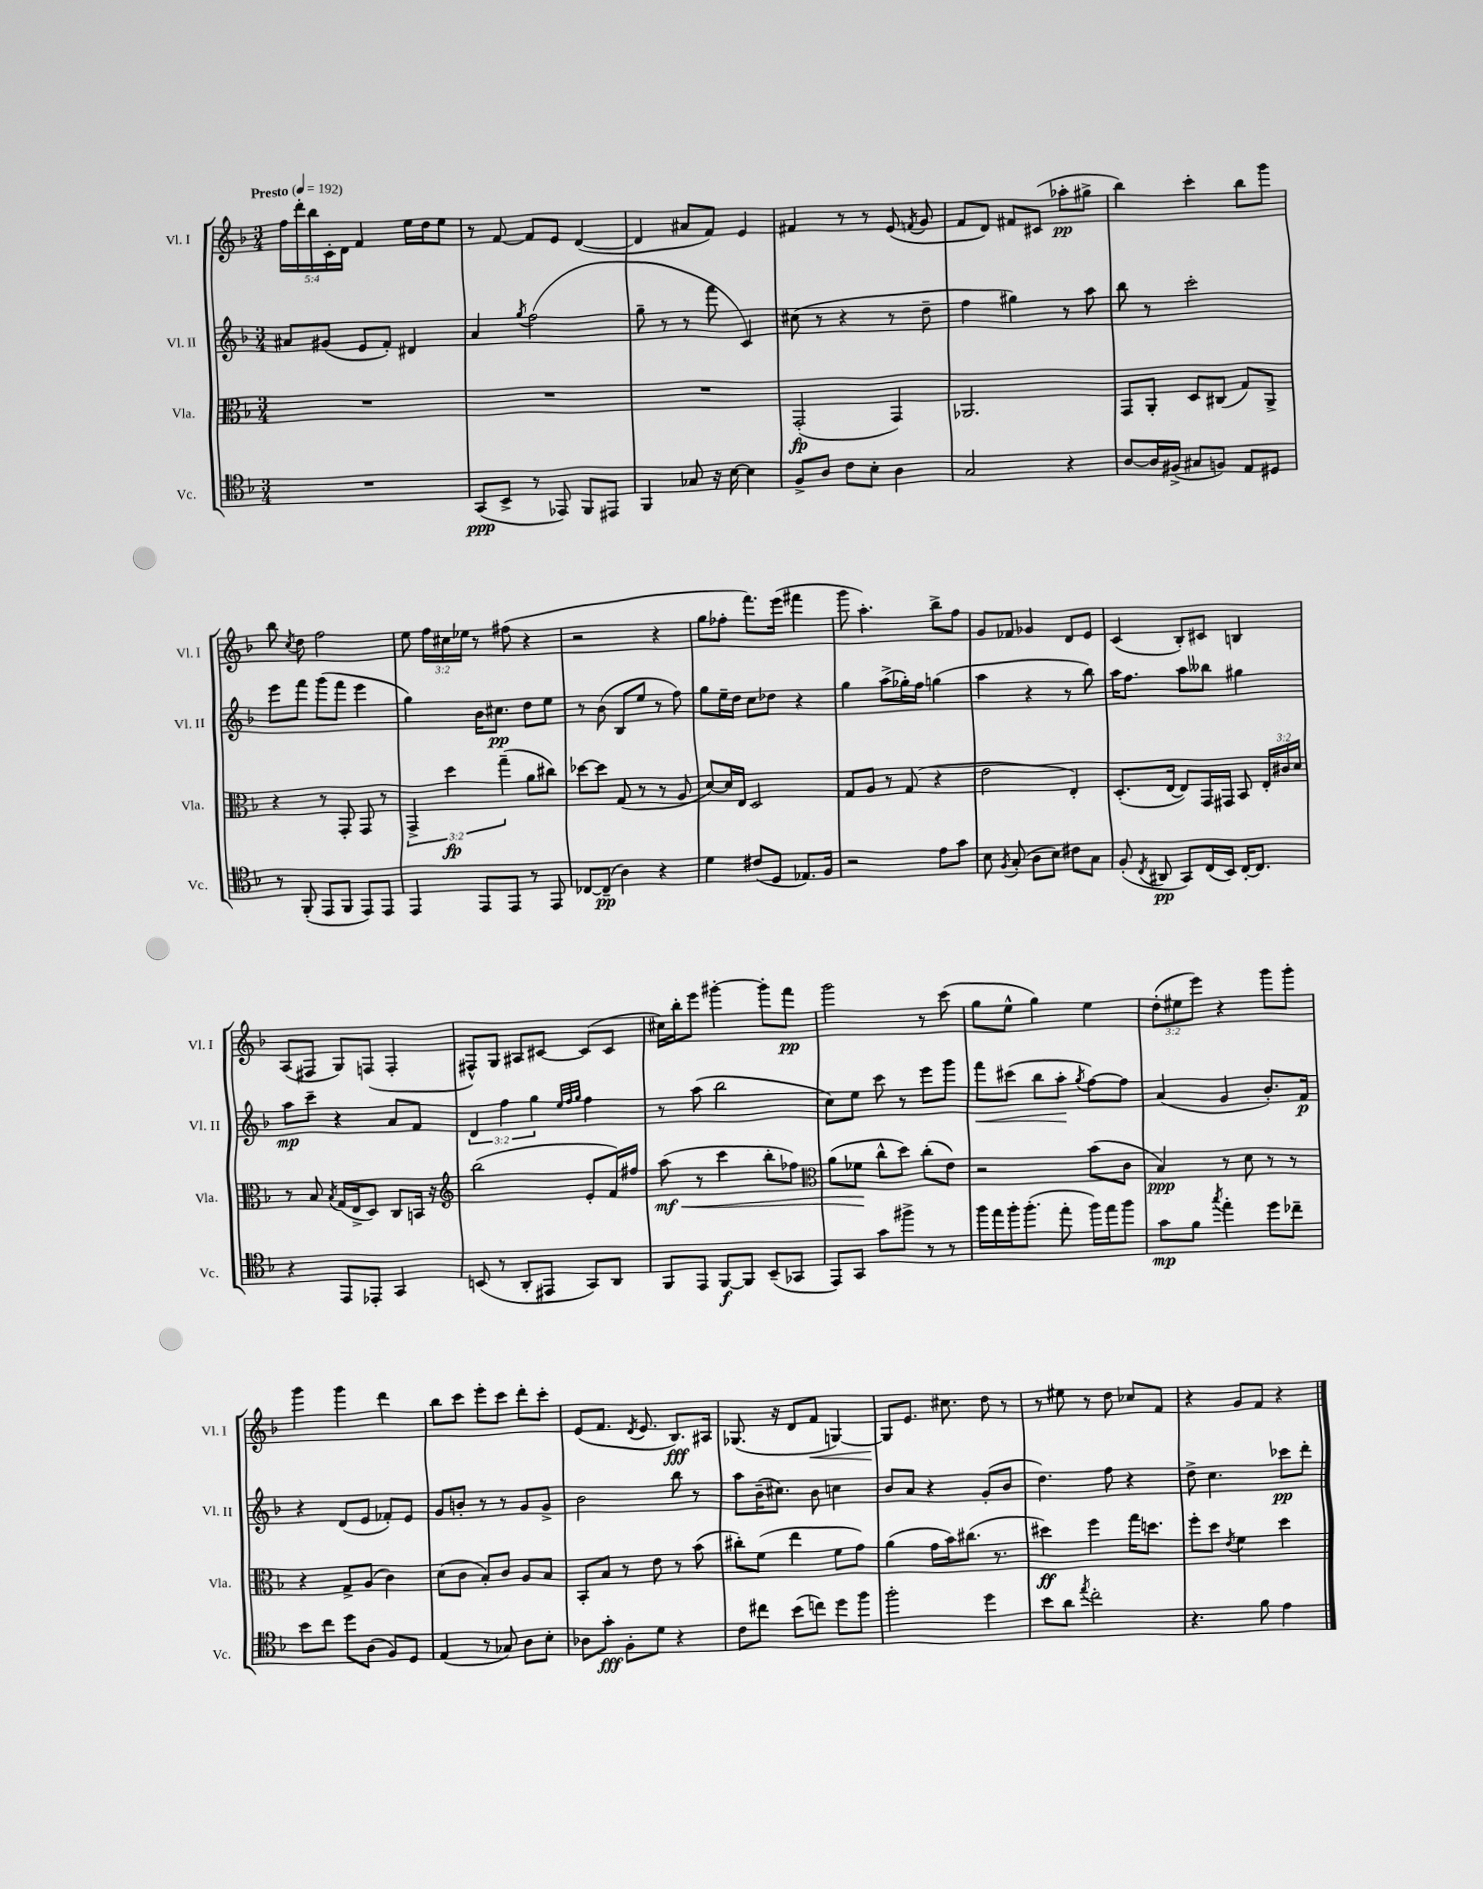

**kern	**kern	**kern	**kern
*staff4	*staff3	*staff2	*staff1
*clefC4	*clefC3	*clefG2	*clefG2
*k[b-]	*k[b-]	*k[b-]	*k[b-]
*M3/4	*M3/4	*M3/4	*M3/4
*MM192	*MM192	*MM192	*MM192
2.r	2.r	8a#	20ff
.	.	.	20ddd'
.	.	.	20bb-
.	.	(8g#	.
.	.	.	20c'
.	.	.	20d
.	.	8e	4f
.	.	8f')	.
.	.	4d#	16ee
.	.	.	16dd
.	.	.	8ee
=	=	=	=
(8GG	2.r	4a	8r
8BB-^	.	.	[8f
.	.	8qgg	.
8r	.	(2ff	8f]
8EE-)	.	.	8e
8FF	.	.	([4d
8EE#	.	.	.
=	=	=	=
4FF	2.r	8gg~	4d]
.	.	8r	.
8G-	.	8r	8a#
16r	.	8fff	8f)
[16B-	.	.	.
4B-]	.	4c)	4e
=	=	=	=
8F^	(2GG'	(8cc#	4f#
8A	.	8r	.
8c	.	4r	8r
8B-'	.	.	8r
4A	4GG)	8r	(8e
.	.	.	8qf
.	.	8dd~	8g
=	=	=	=
2G	2.AA-	4ff	8f
.	.	.	8d)
.	.	4gg#)	8f#
.	.	.	(8c#
4r	.	8r	8aa-'
.	.	8aa	8gg#^
=	=	=	=
[8A	8GG	8bb-	4bb-)
16A]	8AA'	8r	.
(16F#^	.	.	.
8G#	8D	2ccc'	4ccc'
8F)	(8C#	.	.
8E	8G)	.	8bb-
8D#	8AA^	.	8ggg
=	=	=	=
8r	4r	8eee	8bb-
.	.	.	8qcc
(8FF'	.	8fff	8dd
8EE	8r	(8ggg	2ff
8FF	8GG'	8fff	.
8EE)	8GG	4eee	.
8EE	8r	.	.
=	=	=	=
4EE	6GG^	4gg)	8ee
.	.	.	24ff
.	6dd	.	24cc#
.	.	.	24ee-
8EE	.	16b-	8r
.	.	8.cc#	.
.	(6gg~	.	.
8EE	.	.	(8ff#
8r	8a	8dd	4r
8EE	8cc#)	8ee	.
=	=	=	=
[8C-	[8dd-	8r	2r
(8C-~]	8dd-]	(8b-	.
4A)	(8G	8B-	.
.	8r	8ee	.
4r	8r	8r	4r
.	8A	8ff)	.
=	=	=	=
4d	[8d)	8gg	8gg
.	16d]	16ee~	8ff-'
.	16E	16dd	.
(8c#	2D	8cc	8.fff)
8D	.	8dd-	.
.	.	.	(16eee
8.E-)	.	4r	4fff#
16F	.	.	.
=	=	=	=
2r	8G	4gg	8ggg
.	8A	.	4.aa')
.	8r	(8aa^	.
.	(8G	16gg-')	.
.	.	16ff	.
8e	4r	(4gg	8bb-^
8g	.	.	8ff
=	=	=	=
8B-	2e	4aa	8g
8qF	.	.	.
(8G'	.	.	8f-
8A	.	4r	4g-
8B-)	.	.	.
8c#	4E')	8r	8d
8G	.	8bb-)	8e
=	=	=	=
(8F'	(8.D'	16aa	(4c
.	.	8.ff	.
8qC	.	.	.
8AA#	.	.	.
.	[16E	.	.
8GG)	8E])	8aa	8B-')
(16C	16GG	8bb--	8c#
16BB-)	16GG#	.	.
[16C'	8BB-	4gg#	4B
8.C]	.	.	.
.	24E'	.	.
.	24c#	.	.
.	24d	.	.
=	=	=	=
4r	8r	8aa	(8A
.	8B-	8ccc~	8F#
.	8qB-	.	.
8EE	(16G	4r	8G)
.	16E^	.	.
8EE-'	8D)	.	(8F
4GG	8C	8a	4F'
.	16BB	8f	.
.	16r	.	.
=	=	=	=
*	*clefG2	*	*
(8BB	(2bb-	6d	8F#^^)
8r	.	.	8G
.	.	6ff	.
8AA'	.	.	8A#
.	.	6gg	.
8EE#	.	.	[8c#
.	.	32qqee	.
.	.	32qqff	.
.	.	32qqgg	.
8GG)	8e'	4ff	(8c#]
8AA	16f)	.	8c#
.	16ff#	.	.
=	=	=	=
8FF	(8aa	8r	16cc#)
.	.	.	16bb-'
8EE	8r	(8aa	8eee
[8FF	4ccc	2bb-	[4ggg#'
8FF]	.	.	.
(8BB-~	8bb-'	.	8ggg#']
8GG-	8ff-)	.	8fff
=	=	=	=
*	*clefC3	*	*
8EE)	(8a	8cc)	2ggg
8GG	8f-	8ee	.
8g	8cc^^	8ccc	.
8ff#^	8dd)	8r	.
8r	(8cc'	8eee	8r
8r	8e)	8ggg	(8ccc
=	=	=	=
16ff	2r	8fff	8gg
16ee	.	.	.
16ff'	.	(8ccc#	8ee^^
(8.ff'	.	.	.
.	.	8bb-	4gg)
8ee'	.	8aa'	.
.	.	8qgg	.
16ff)	(8b-	[8ff)	4ee
16ee	.	.	.
8ff	8c	8ff]	.
=	=	=	=
8g	4B-)	(4a	(12dd'
.	.	.	12ee#
8f	.	.	.
.	.	.	12eee)
8qgg	.	.	.
4ee'	8r	4g	4r
.	8d	.	.
8dd	8r	8.b-')	8ggg
8cc-~	8r	.	8ggg'
.	.	16f	.
=	=	=	=
8b-	4r	4r	4ggg
8cc	.	.	.
8dd	8G^	(8d	4ggg
(8A	(8A	8e	.
8F)	4c)	8f-')	4ddd
8D	.	8e	.
=	=	=	=
(4E	(8d	8g	8bb-
.	8c	8b'	8ccc
8r	8B-')	8r	8eee'
8G-)	8c	8r	8ccc
8A	8A	8g	8ddd'
8B-'	8B-	8g^	8ccc'
=	=	=	=
8A-	8BB-'	2b-	(8e
8g'	8B-	.	8.f
8F'	8r	.	.
.	.	.	8qd
.	.	.	8.e
8d	8e	.	.
4r	8r	8bb-	8.B-)
.	(8b-	8r	.
.	.	.	16A#
=	=	=	=
8c	8cc#')	8aa	(8.G-
8cc#	(8f	(16b-~	.
.	.	8.cc#)	16r
(8b-	4ee	.	8d
8cc)	.	8b-	8f
8dd	8f	4cc	[4G)
8ff	8g)	.	.
=	=	=	=
2ff'	(4a	8b-	8G]
.	.	8a	8.e
.	16g	4r	.
.	16b-)	.	8.cc#
.	(8.cc#	.	.
4dd	.	(8g'	8dd
.	8.r	.	.
.	.	8b-	8r
=	=	=	=
8b-	4dd#)	4.dd)	8r
8a	.	.	8ee#
8qee	.	.	.
2cc'	4ff	.	8r
.	.	8ff	8dd
.	16gg	4r	8cc-
.	8.dd	.	.
.	.	.	8f
=	=	=	=
4.r	8ff'	8dd^	4r
.	8dd	4.cc	.
.	8qe	.	.
.	4f	.	8g
8f	.	.	8f
4e	4dd	8ccc-	4r
.	.	8ddd'	.
==	==	==	==
*-	*-	*-	*-
